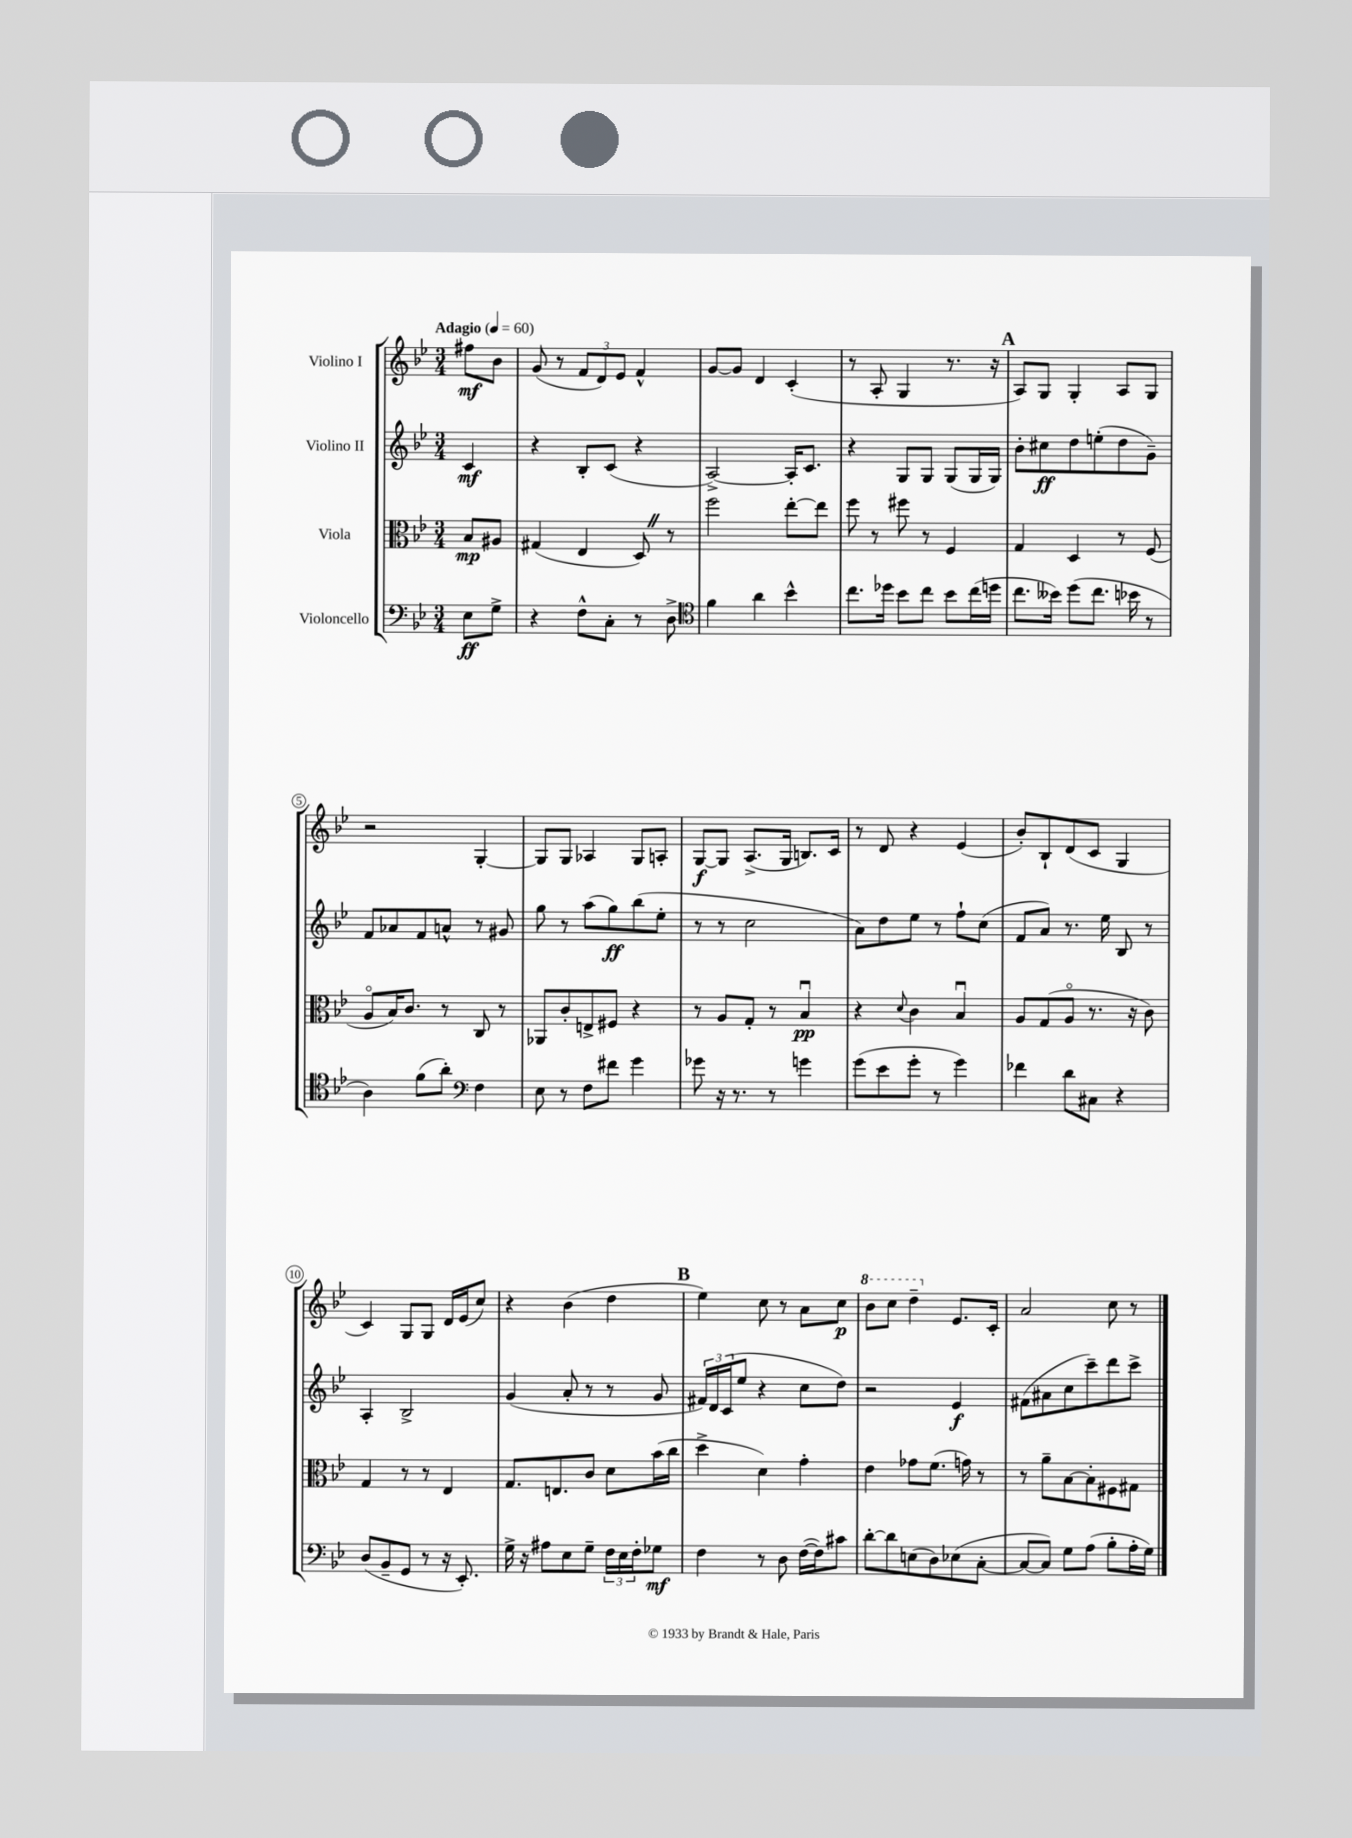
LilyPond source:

<<
\new StaffGroup <<
\new Staff = "s0" \with { instrumentName = "Violino I" } {
    \clef treble \key bes \major \numericTimeSignature \time 3/4 \partial 4 \tempo "Adagio" 4 = 60
    fis''8\mf bes'8 |
    g'8( r8 \tuplet 3/2 { f'8 d'8) ees'8 } f'4-^ |
    g'8~ g'8 d'4 c'4-.( |
    r8 a8-. g4 r8. r16 |
    \mark \markup { \bold "A" } a8) g8 g4-. a8 g8 |
    r2 g4~-. |
    g8 g8 aes4 g8 a8-. |
    g8~\f g8 a8.->( g16 b8.) c'16 |
    r8 d'8 r4 ees'4( |
    bes'8-.) bes8-! d'8( c'8 g4 |
    c'4) g8 g8 d'16 ees'16( c''8) |
    r4 bes'4( d''4 |
    \mark \markup { \bold "B" } ees''4) c''8 r8 a'8 c''8\p |
    \ottava #1 bes''8 c'''8 d'''4-- \ottava #0 ees'8. c'16-. |
    a'2 c''8 r8 \bar "|." |
}
\new Staff = "s1" \with { instrumentName = "Violino II" } {
    \clef treble \key bes \major \numericTimeSignature \time 3/4 \partial 4
    c'4\mf |
    r4 bes8-. c'8( r4 |
    a2~->) a16-. c'8. |
    r4 g8 g8 g8( g16 g16) |
    \mark \markup { \bold "A" } bes'8-. cis''8\ff d''8 e''8-.( d''8 g'8--) |
    f'8 aes'8 f'8 a'8-^ r8 gis'8 |
    g''8 r8 a''8( g''8\ff) bes''8( ees''8-. |
    r8 r8 c''2 |
    a'8) d''8 ees''8 r8 f''8-! c''8( |
    f'8 a'8) r8. ees''16 bes8 r8 |
    a4-. bes2-> |
    g'4( a'8-. r8 r8 g'8 |
    \mark \markup { \bold "B" } \tuplet 3/2 { fis'16) d'16 c'16( } ees''8 r4 c''8 d''8) |
    r2 ees'4\f |
    fis'8( ais'8 c''8 c'''8--) d'''8 c'''8-> \bar "|." |
}
\new Staff = "s2" \with { instrumentName = "Viola" } {
    \clef alto \key bes \major \numericTimeSignature \time 3/4 \partial 4
    bes8\mp ais8 |
    gis4( ees4 d8) \once \override BreathingSign.text = \markup { \musicglyph "scripts.caesura.straight" } \breathe r8 |
    f''2 ees''8~-. ees''8 |
    f''8 r8 fis''8 r8 f4 |
    \mark \markup { \bold "A" } g4 d4 r8 f8( |
    a8\flageolet bes16) c'8. r8 c8 r8 |
    aes,8 c'8-. e8-> fis8 r4 |
    r8 a8 g8-. r8 bes4\downbow\pp |
    r4 \appoggiatura { d'8 } c'4 bes4\downbow |
    a8 g8( a8\flageolet r8. r16 c'8) |
    g4 r8 r8 ees4 |
    g8. e8. c'8 d'8 bes'16( c''16 |
    \mark \markup { \bold "B" } d''4-> d'4) g'4-. |
    ees'4 ges'8 f'8.( g'16) r8 |
    r8 a'8-- bes8~ bes8-. fis8 gis8 \bar "|." |
}
\new Staff = "s3" \with { instrumentName = "Violoncello" } {
    \clef bass \key bes \major \numericTimeSignature \time 3/4 \partial 4
    ees8\ff g8-> |
    r4 f8-^ c8-. r8 d8-> |
    \clef tenor f'4 a'4 bes'4-^ |
    c''8. des''16 bes'8 c''8 bes'8 c''16( d''16 |
    \mark \markup { \bold "A" } c''8. beses'16) d''8( c''8. bes'16 r8 |
    a4) f'8( a'8-.) \clef bass f4 |
    ees8 r8 f8 fis'8 g'4 |
    ges'8 r16 r8. r8 g'4 |
    g'8( ees'8 g'8-. r8 g'4) |
    fes'4 d'8 cis8 r4 |
    d8( bes,8-- g,8 r8 r16 ees,8.-.) |
    g16-> r16 ais8 ees8 g8-- \tuplet 3/2 { f16 ees16 f16-. } ges8\mf |
    \mark \markup { \bold "B" } f4 r8 d8 f16~( f16) cis'8 |
    d'8~-. d'8 e8( d8) ees8( c8~-. |
    c8~ c8) g8 a8( bes8-. a16-. g16) \bar "|." |
}
>>
>>
\layout { \context { \Score \override BarNumber.stencil = #(make-stencil-circler 0.1 0.3 ly:text-interface::print) } }
